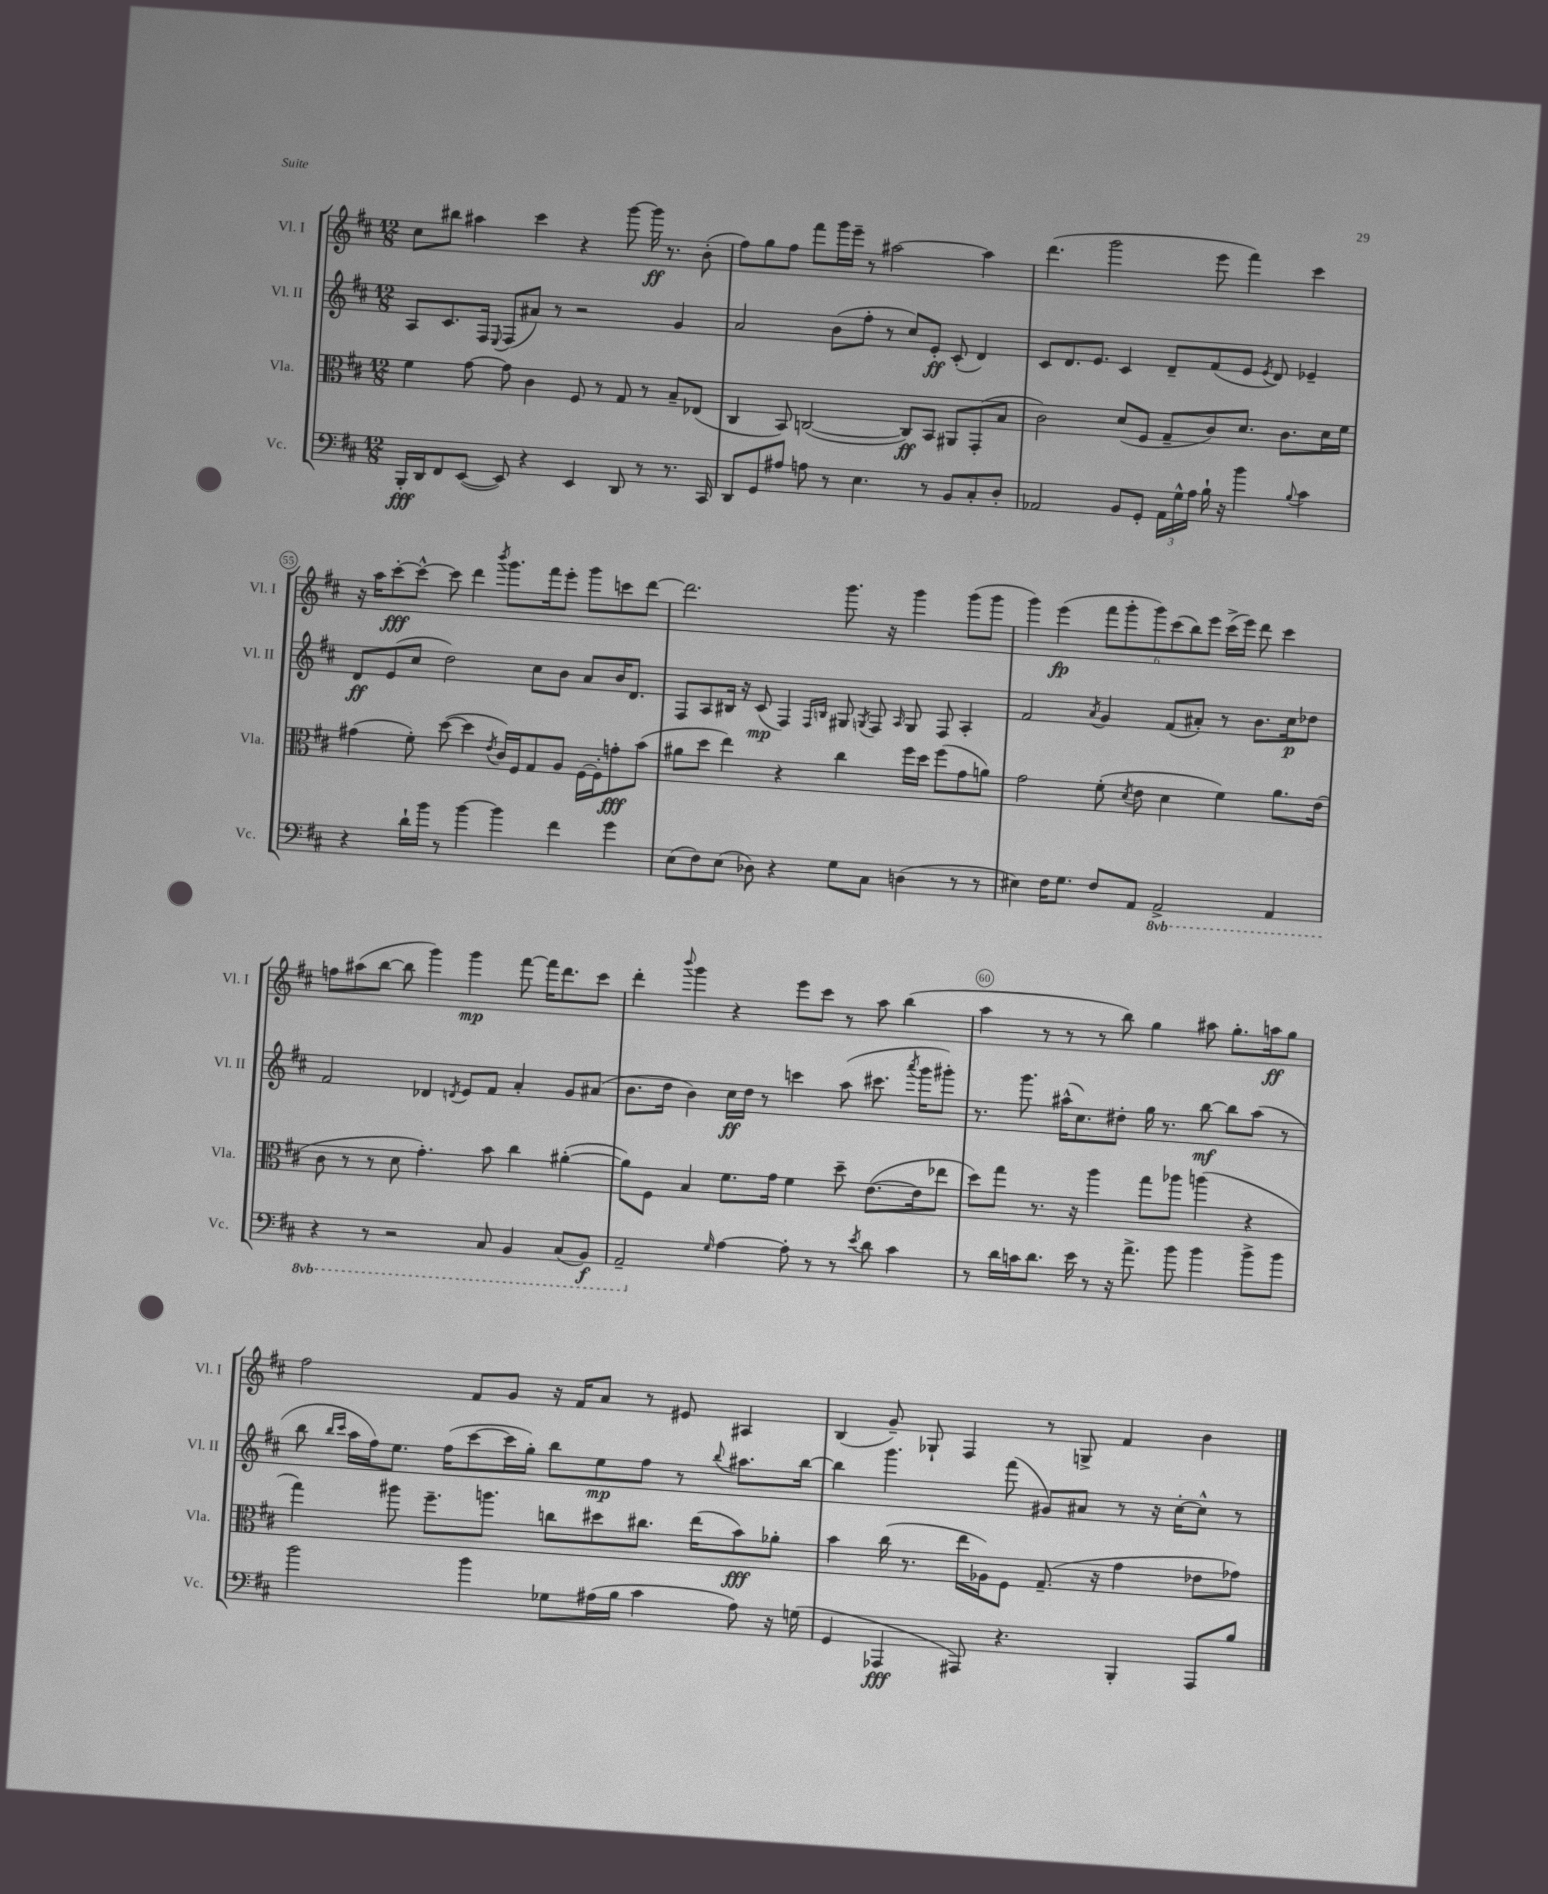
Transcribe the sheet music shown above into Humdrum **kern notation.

**kern	**kern	**kern	**kern
*staff4	*staff3	*staff2	*staff1
*clefF4	*clefC3	*clefG2	*clefG2
*k[f#c#]	*k[f#c#]	*k[f#c#]	*k[f#c#]
*M12/8	*M12/8	*M12/8	*M12/8
16BBB'	4f#	8A	8cc#
16DD	.	.	.
8FF#	.	8.c#	8bb#
([8EE	[8g	.	4aa#
.	.	16F#	.
.	.	8qqE	.
8EE])	8g]	(8F#	.
4r	4c#	8a#)	4ccc#
.	.	8r	.
4EE	8F#	2r	4r
.	8r	.	.
8DD	8G	.	[8ggg
8r	8r	.	16ggg]
.	.	.	8.r
8.r	8B~	4g	.
.	(8E-	.	(8b'
16CC#	.	.	.
=	=	=	=
8DD	4C#	2a	8ff#)
8GG	.	.	8gg
8A#	8BB)	.	8ff#
8A	([2C	.	8fff#
8r	.	(8b	16ggg
.	.	.	16eee~
4.E	.	8ff#'	8r
.	.	8r	[2aa#
.	8C])	8cc#)	.
8r	8BB	8e'	.
8BB	8AA#	(8c#'	.
8C#'	(8GG'	4d)	4aa#]
8D'	8B	.	.
=	=	=	=
2AA-	2c#)	8c#	(4.ddd
.	.	8.d	.
.	.	8.e	.
.	.	.	2ggg
8BB	(8d	4c#	.
8GG'	8F#	.	.
24AA-	8G~	8d~	.
24G^^	.	.	.
24A	.	.	.
16B`	8c#)	(8f#	8eee
16r	.	.	.
4b	8.d	8e	4fff#)
.	.	8qe	.
.	.	8d)	.
.	8.c#	.	.
8qqB	.	.	.
4c#	.	4e-~	4ccc#
.	16d	.	.
.	16f#	.	.
=	=	=	=
4r	(4g#	8d	16r
.	.	.	16aa
.	.	(8e	[8ccc#'
16d`	8f#')	8cc#	8ccc#^^_
16b	.	.	.
8r	([8dd	2dd)	8ccc#]
[4b	4dd]	.	4ddd
.	8qe	.	8qbbb
4b]	16c#)	.	8.ggg
.	16F#	.	.
.	8G	8cc#	.
.	.	.	16fff#
4f#	8A	8b	8eee'
.	[16F#	8a	8ggg
.	16F#']	.	.
4g	8g'	16b	8ccc
.	.	8.d	.
.	(8b	.	[8ddd
=	=	=	=
(8E	8a#	8F#	2.ddd]
8F#)	8dd	8A	.
(8E	4ee)	16B#	.
.	.	16r	.
8D-)	.	(8c#	.
4r	4r	4F#)	.
.	.	16qqF#	.
.	.	16qqB	.
8G	4cc#	8G#	8.ggg
.	.	8qG	.
8C#	.	8F#	.
.	.	.	16r
.	.	16qqA	.
(4D	16ff#	8G	4ggg
.	16dd	.	.
.	(8ff#	8F#	.
8r	8g	4A'	(8ggg
8r	8a)	.	8ggg
=	=	=	=
4E#)	2g	2f#	4ggg)
16F#	.	.	(4eee
8.G	.	.	.
.	.	8qa	.
8F#	(8f#'	4g	12fff#
.	.	.	12ggg'
.	8qd	.	.
8AA	8e	.	.
.	.	.	12ggg)
2AAA^	4d	(8f#	(12ccc#
.	.	.	12bb)
.	.	8a#')	.
.	.	.	12eee
.	4f#)	8r	(16ccc#^
.	.	.	16eee)
.	.	8.b	8ddd
4AAA	8.a	.	4ccc#
.	.	16cc#	.
.	.	8dd-	.
.	(16e	.	.
=	=	=	=
4r	8c#	2f#	8ff
.	8r	.	(8aa#
8r	8r	.	[8bb
2r	8d	.	8bb]
.	4.g')	4d-	4ggg)
.	.	8qd	.
.	.	8e	4ggg
8CC#	8b	8f#	.
4BBB	4cc#	4a'	[8fff#
.	.	.	16fff#]
.	.	.	8.ddd
(8CC#	([4a#'	8g	.
8BBB)	.	(8a#	8ccc#
=	=	=	=
2AAA~	8a#])	8.b	4ddd'
.	8F#	.	.
.	.	16dd	.
.	.	.	8qqbbb
.	4B	4b)	4ggg
16qqG	.	.	.
[4A	8.f#	16cc#	4r
.	.	16dd	.
.	.	8r	.
.	16g	.	.
8A']	4f#	4ccc	8eee
8r	.	.	8ccc#
8r	8dd~	(8aa	8r
8qe	.	.	.
8d	([8.e	8.ccc#	8aa
4c#	.	.	(4bb
.	.	8qaaa	.
.	16e]	16ggg	.
.	8ee-	8ggg#')	.
=	=	=	=
8r	8dd)	8.r	4aa
16d	8gg	.	.
16c	.	8.ggg	.
8.d	8.r	.	8r
.	.	(16aa#^^	8r
16e	16r	8.cc#)	.
8r	4aa	.	8r
16r	.	8dd#'	8bb)
8.a^	.	.	.
.	8gg	16gg	4gg
.	.	8.r	.
8b	8aa-	.	.
4b	(4aa	[8bb	8aa#
.	.	8bb]	8.gg'
8b^	4r	(8aa#	.
.	.	.	16aa
8b	.	8r	8gg
=	=	=	=
2b	4gg)	8bb	2ff#
.	.	16qqbb	.
.	.	16qqccc#	.
.	.	16aa	.
.	.	16ff#)	.
.	8aa#	8.ee	.
.	8.ff#~	.	.
.	.	(16ff#	.
4b	.	[8ccc#	8f#
.	8.aa	.	.
.	.	16ccc#]	8g
.	.	16gg')	.
8G-	8cc	8bb	16r
.	.	.	16f#
(16A#	8dd#	8ee	8a
16B	.	.	.
4c#	8.cc#	8ff#	8r
.	.	8r	8e#
.	(16ee	.	.
.	.	8qqbb	.
8A#)	8b)	8.aa#	4A#
16r	8a-'	.	.
(16G	.	[16bb	.
=	=	=	=
4GG	4b	4bb]	(4B
4AAA-	(16cc#	4.ggg	8g~)
.	8.r	.	.
.	.	.	8G-`
8AAA#)	16ee	.	4F#
.	16A-)	.	.
4.r	8F#	(8fff#	.
.	(8.G~	8g#)	8r
.	.	8a#	8G^
.	16r	.	.
4BBB'	4g	8r	4f#
.	.	16r	.
.	.	[16cc#'	.
8AAA#	8e-	8cc#^^]	4b
8B	8g-)	8r	.
==	==	==	==
*-	*-	*-	*-
